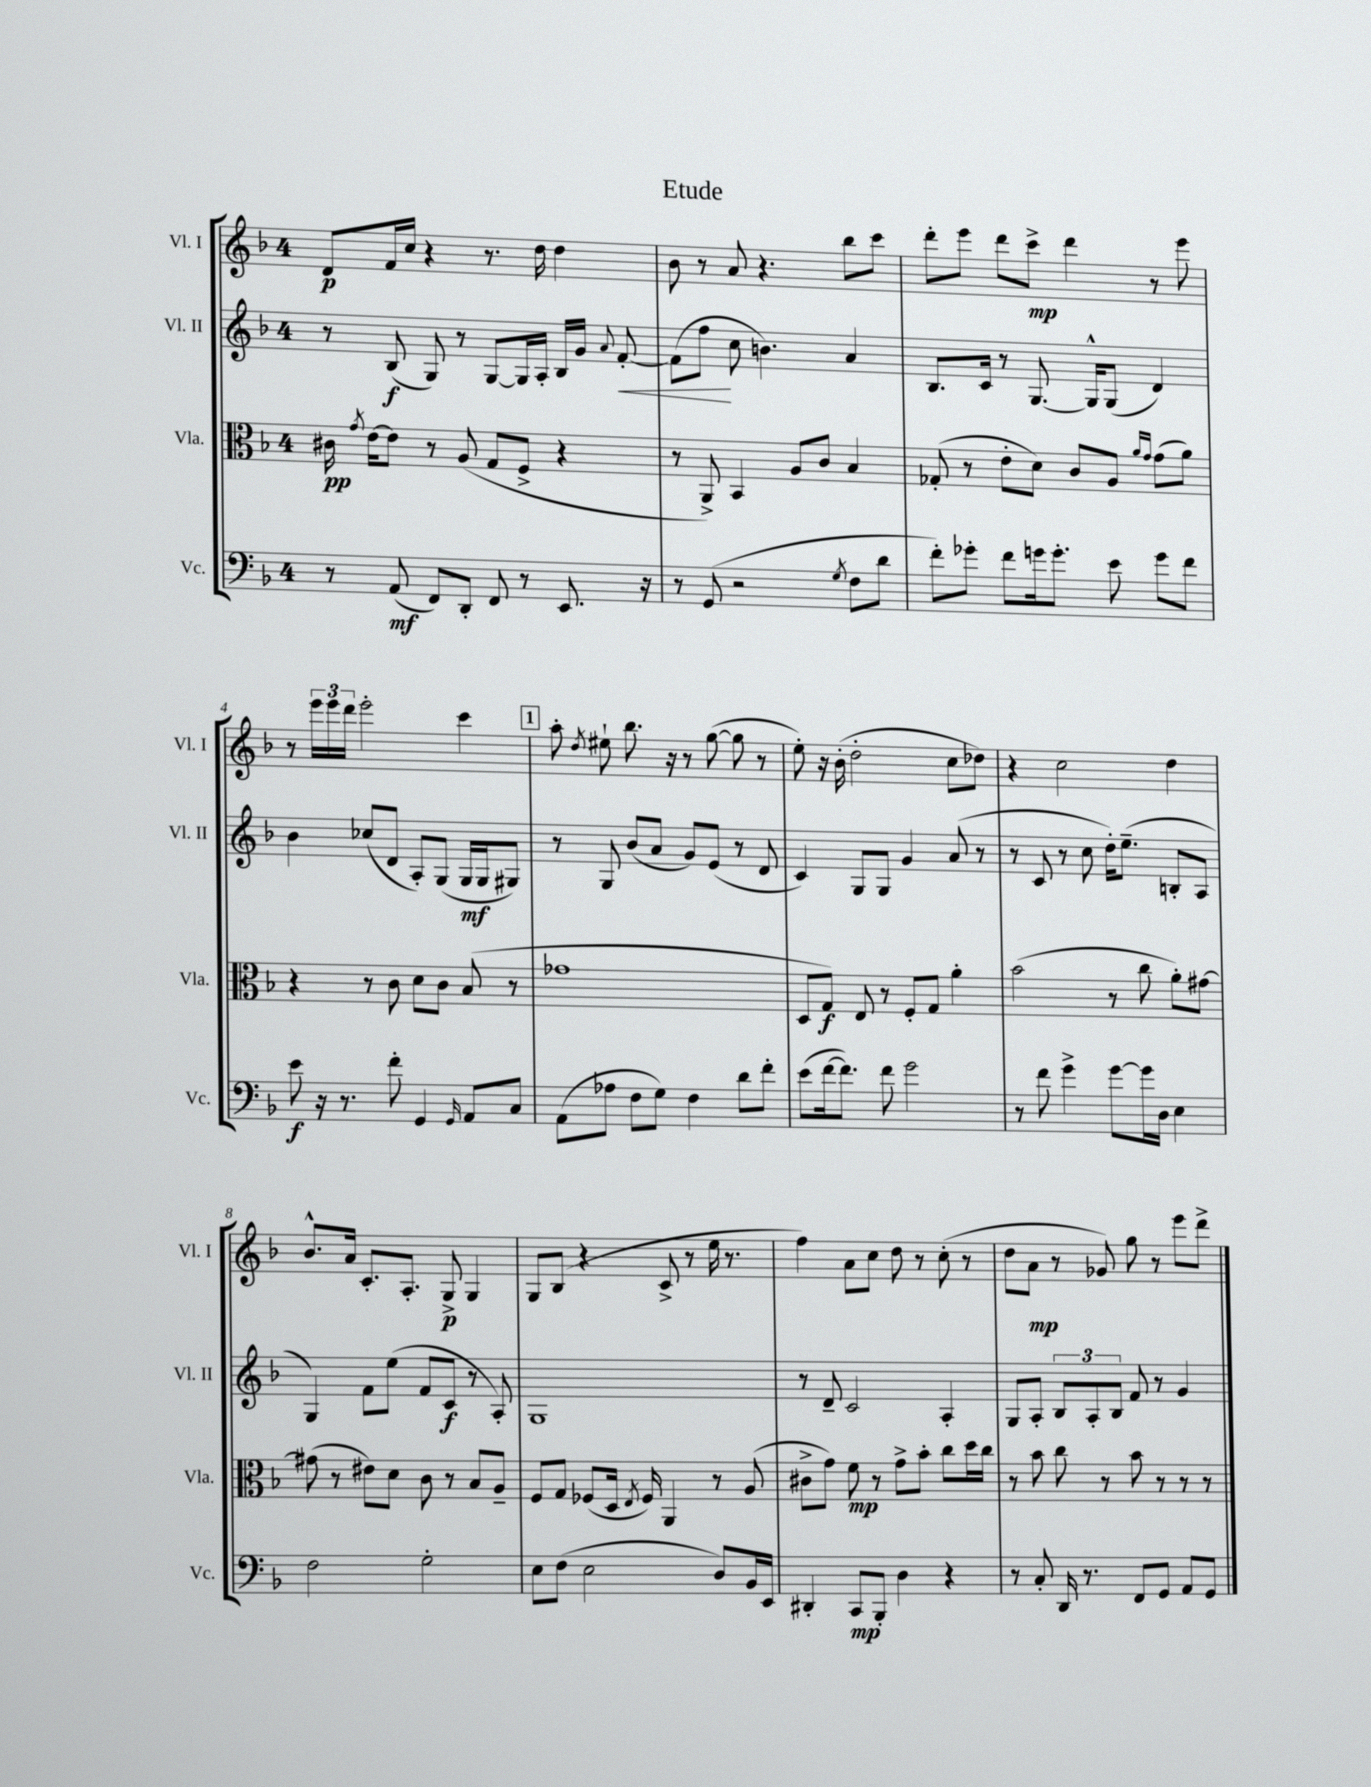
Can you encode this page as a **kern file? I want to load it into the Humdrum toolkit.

**kern	**kern	**kern	**kern
*staff4	*staff3	*staff2	*staff1
*clefF4	*clefC3	*clefG2	*clefG2
*k[b-]	*k[b-]	*k[b-]	*k[b-]
*M4/4	*M4/4	*M4/4	*M4/4
8r	16c#\	8r	8d/L
.	8qg/	.	.
.	[16e\LK	.	.
(8AA/	8e\]J	(8B-/	16f/L
.	.	.	16cc/JJ
8FF/L)	8r	8G/)	4r
8DD'/J	(8A/	8r	.
8FF/	8G/L	[8G/L	8.r
8r	8F^/J	16G/]L	.
.	.	16A'/JJ	16dd\
8.EE/	4r	16B-/LL	4dd\
.	.	16g/JJ	.
.	.	8qqa/	.
.	.	[8f'/	.
16r	.	.	.
=	=	=	=
8r	8r	(8f\]L	8b-\
(8GG/	8AA^/)	8ff\J	8r
2r	4BB-/	8cc\	8a/
.	.	4.b\)	4.r
.	8A/L	.	.
.	8c/J	.	.
8qG/	.	.	.
8F\L	4B-/	4a/	8bb-\L
8d\J	.	.	8ccc\J
=	=	=	=
8f'\L)	(8G-'/	8.B-/L	8ddd'\L
8g-'\J	8r	.	8eee\J
.	.	16c/Jk	.
8f\L	8e'\L	8r	8ddd\L
16g\k	8d\J)	[8.G/	8ccc^\J
8.g'\J	.	.	.
.	8c/L	.	4ddd\
.	.	16G^^/]LK	.
8e\	8A/J	(8G/J	.
.	16qqa/LL	.	.
.	16qqg/JJ	.	.
8g\L	(8g\L	4d/)	8r
8f\J	8a\J)	.	8eee\
=	=	=	=
8e\	4r	4b-\	8r
16r	.	.	24eee\LL
.	.	.	24eee\
8.r	.	.	.
.	.	.	24ddd\JJ
.	8r	(8cc-/L	2eee'\
8f'\	8c\	8d/J	.
4GG/	8d\L	8A'/L)	.
.	8c\J	(8G/J	.
16qqGG/	.	.	.
8AA/L	(8B-/	16G/LL	4ccc\
.	.	16G/J	.
8C/J	8r	8G#/J)	.
=	=	=	=
(8AA\L	1g-	8r	8aa'\
.	.	.	8qdd/
8A-\J	.	8G/	8ee#`\
8F\L	.	(8b-/L	8.bb-\
8G\J)	.	8a/J	.
.	.	.	16r
4F\	.	8g/L)	8r
.	.	(8e/J	([8gg\
8d\L	.	8r	8gg\]
8f'\J	.	8d/	8r
=	=	=	=
(8e\L	8D/L	4c/)	8ee'\)
[16f\k	8G/J)	.	16r
8.f\]J)	.	.	(16b-'\
.	8E/	8G/L	2dd'\
8f\	8r	8G/J	.
2g\	8F'/L	4g/	.
.	8G/J	.	.
.	4a'\	(8a/	8cc\L
.	.	8r	8dd-\J)
=	=	=	=
8r	(2b-\	8r	4r
8f\	.	8c/	.
4g^\	.	8r	2cc\
.	.	8cc\	.
[8g\L	8r	16dd'\LK)	.
.	.	(8.ee~\J	.
16g\]L	8cc\	.	.
16D\JJ	.	.	.
4E\	8a'\L)	8B'/L	4dd\
.	[8g#\J	8A/J	.
=	=	=	=
2F\	(8g#\]	4G/)	8.b-^^/L
.	8r	.	.
.	.	.	16a/Jk
.	8e#\L)	8f\L	8.c'/L
.	8d\J	(8ee\J	.
.	.	.	8.A'/J
2G'\	8c\	8f/L	.
.	8r	8c/J	8G^/
.	8B-/L	8r	4G/
.	8A~/J	8A'/)	.
=	=	=	=
8E\L	8F/L	1G	8G/L
(8F\J	8G/J	.	(8B-/J
2E\	(8F-/L	.	4r
.	16D/Jk	.	.
.	8qE/	.	.
.	16F-/)	.	.
.	4AA/	.	8c^/
.	.	.	8r
8D/L)	8r	.	16ee\
.	.	.	8.r
16BB-/L	(8A/	.	.
16EE/JJ	.	.	.
=	=	=	=
4DD#'/	8c#^\L	8r	4ff\)
.	8g\J)	8d~/	.
8CC/L	8f\	2c/	8a\L
8BBB-'/J	8r	.	8cc\J
4D\	8g^\L	.	8dd\
.	8b-'\J	.	8r
4r	8cc\L	4A'/	(8cc'\
.	16dd\L	.	8r
.	16cc\JJ	.	.
=	=	=	=
8r	8r	8G/L	8dd\L
8C'/	8b-\	8A'/J	8a\J
16DD/	8cc\	12B-/L	8r
8.r	.	.	.
.	.	12A'/	.
.	8r	.	8g-/)
.	.	12B-/J	.
8FF/L	8b-\	8f/	8gg\
8GG/J	8r	8r	8r
8AA/L	8r	4g/	8eee\L
8GG/J	8r	.	8ddd^\J
==	==	==	==
*-	*-	*-	*-
